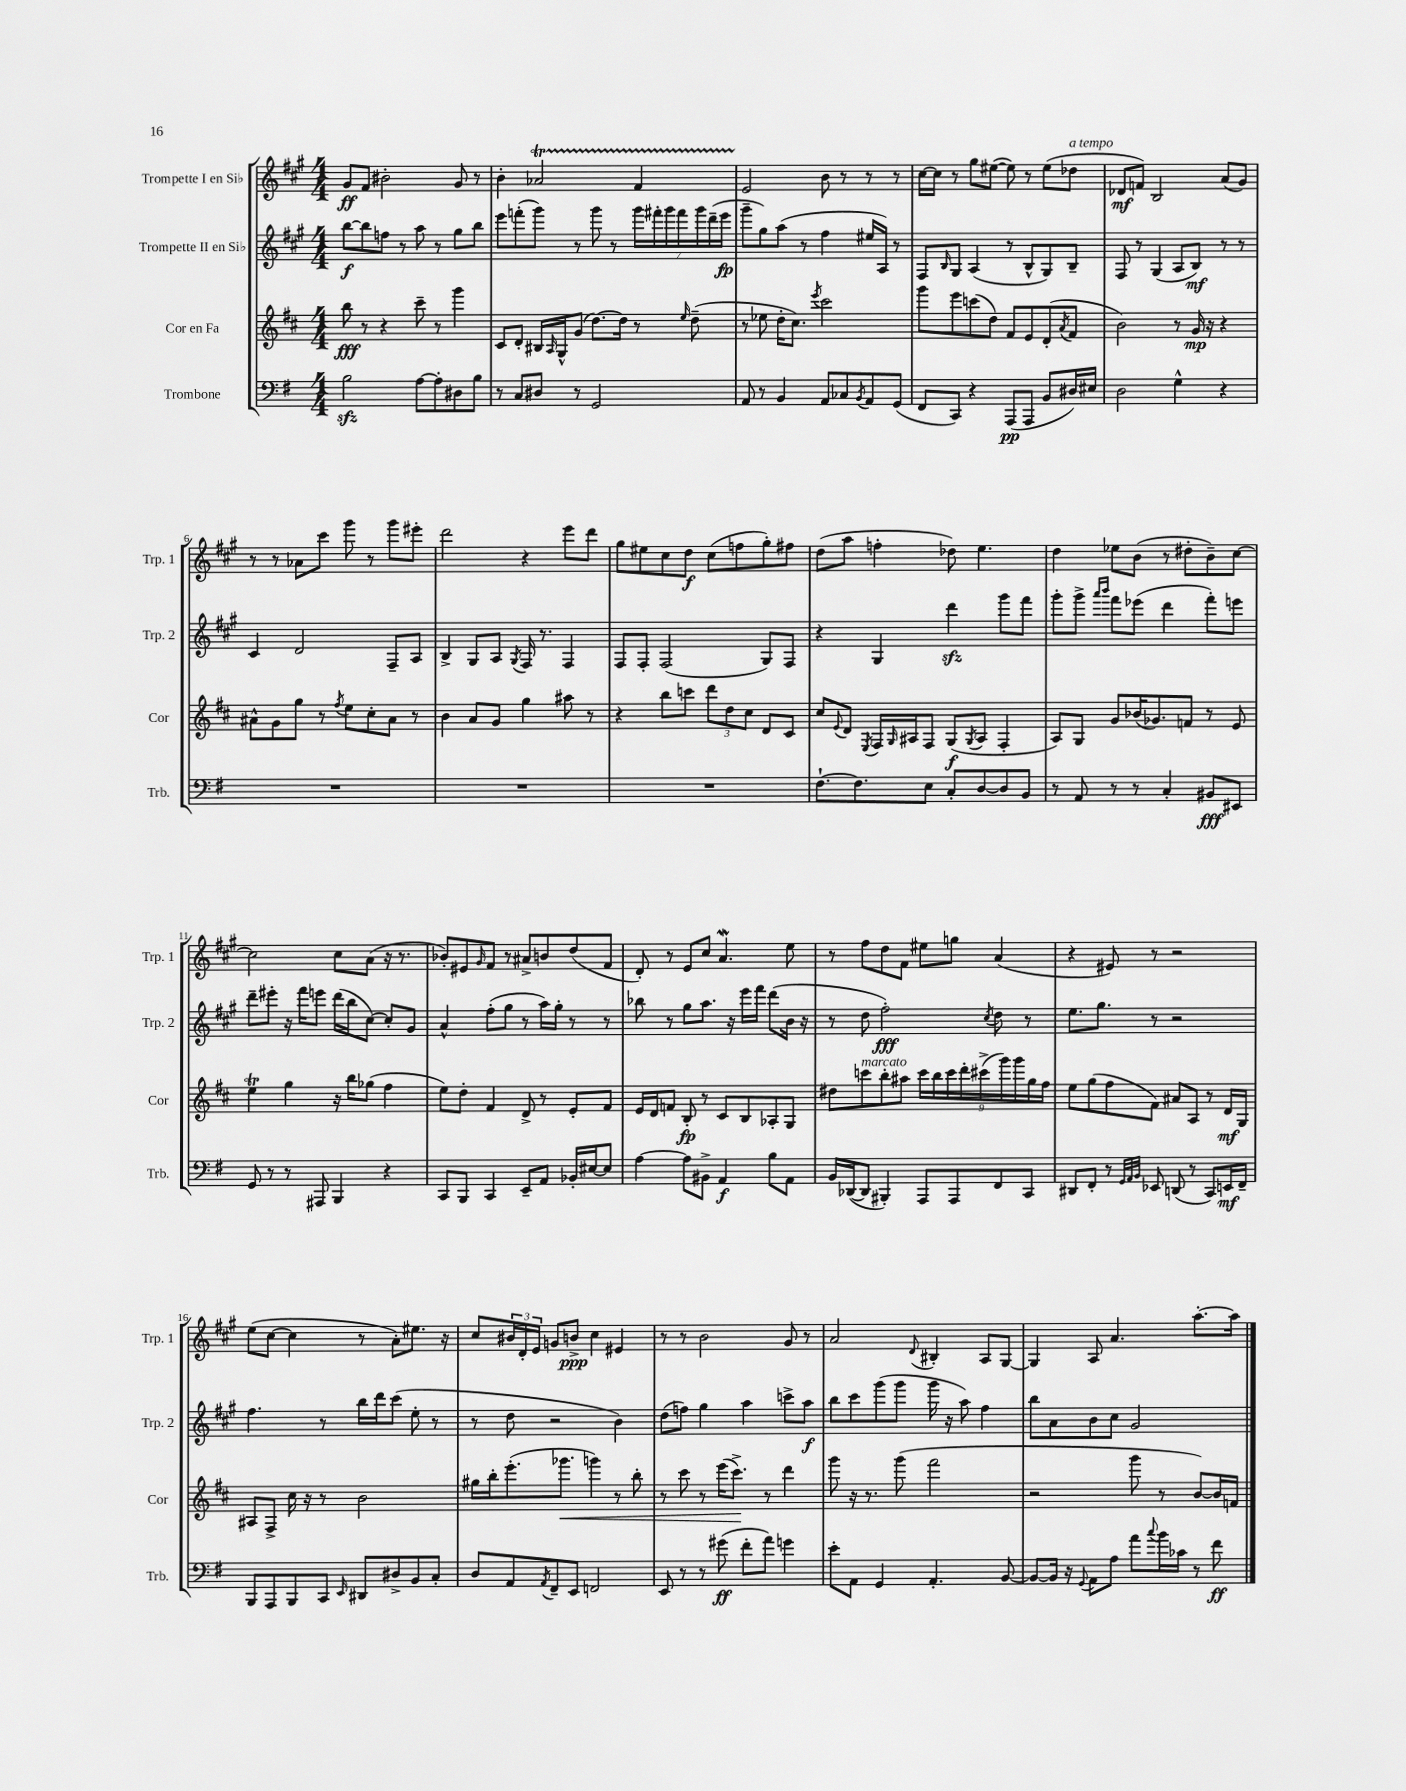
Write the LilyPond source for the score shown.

<<
\new StaffGroup <<
\new Staff = "s0" \with { instrumentName = "Trompette I en Sib" shortInstrumentName = "Trp. 1" } {
    \clef treble \key a \major \numericTimeSignature \time 4/4
    gis'8\ff fis'8 bis'2-. gis'8 r8 |
    b'4-. aes'2\startTrillSpan fis'4 |
    e'2\stopTrillSpan b'8 r8 r8 r8 |
    cis''16~ cis''16 r8 gis''8 eis''8~( eis''8) r8 eis''8( des''8^\markup { \italic "a tempo" } |
    des'8\mf f'8) b2 a'8( gis'8) |
    r8 r8 aes'8 cis'''8 gis'''8 r8 gis'''8 eis'''8-. |
    d'''2 r4 e'''8 d'''8 |
    gis''8 eis''8 cis''8 d''8\f cis''8( f''8 gis''8-.) fis''8 |
    d''8( a''8 f''4-. des''8) e''4. |
    d''4 ees''8 b'8( r8 dis''8-. b'8--) cis''8~ |
    cis''2 cis''8 a'8( r16 r8. |
    bes'8-.) eis'8 \grace { gis'16 } fis'8 r8 ais'8-> b'8 d''8( fis'8 |
    d'8-.) r8 e'8 cis''8 a'4.\mordent e''8 |
    r8 fis''8 d''8 fis'8 eis''8 g''8 a'4( |
    r4 eis'8) r8 r2 |
    e''8( cis''8~ cis''4 r8 a'8-.) eis''8. r16 |
    cis''8 \tuplet 3/2 { bis'16 d'16-. e'16 } g'8 b'8->\ppp cis''4 eis'4 |
    r8 r8 b'2 gis'8 r8 |
    a'2 \appoggiatura { d'8 } bis4-. a8 gis8~ |
    gis4 a8 a'4. a''8.~-. a''16 \bar "|." |
}
\new Staff = "s1" \with { instrumentName = "Trompette II en Sib" shortInstrumentName = "Trp. 2" } {
    \clef treble \key a \major \numericTimeSignature \time 4/4
    b''8~\f b''8 f''8 r8 a''8 r8 gis''8 b''8 |
    e'''8 f'''8-.( gis'''8) r8 gis'''8 r8 \tuplet 7/4 { gis'''16 fis'''16-. gis'''16 fis'''16 gis'''16 d'''16--( e'''16\fp } |
    gis'''8-- gis''8) a''8( r8 fis''4 eis''16 a16) r8 |
    fis8 \grace { b16 } gis8 a4( r8 b8-^ gis8) b8-- |
    fis8 r8 gis4( a8 b8\mf) r8 r8 |
    cis'4 d'2 fis8-- a8 |
    b4-> gis8 a8 \acciaccatura { gis8 } fis16 r8. fis4 |
    fis8 fis8-. fis2( gis8) fis8 |
    r4 gis4 d'''4\sfz gis'''8 fis'''8 |
    gis'''8-. gis'''8-> \grace { a'''16 b'''16 } fis'''8 ees'''8( d'''4 fis'''8-.) e'''8 |
    d'''8-- eis'''8-. r16 fis'''16 e'''8 d'''16( b''16 cis''8~) cis''8-. gis'8 |
    a'4-^ fis''8-.( gis''8 r8 a''16) gis''16-. r8 r8 |
    bes''8 r8 gis''8 a''8. r16 e'''16 fis'''16 d'''8( b'16 r16 |
    r8 d''8 fis''2-.\fff) \acciaccatura { cis''8 } d''8 r8 |
    e''8. gis''8. r8 r2 |
    fis''4. r8 b''16 d'''16 cis'''8( e''8-. r8 |
    r8 d''8 r2 b'4) |
    d''8( f''8) gis''4 a''4 c'''8-> a''8\f |
    b''8 cis'''8 gis'''8( gis'''8 gis'''16 r16 a''8) fis''4 |
    b''8 a'8 b'8 cis''8 gis'2 \bar "|." |
}
\new Staff = "s2" \with { instrumentName = "Cor en Fa" shortInstrumentName = "Cor" } {
    \clef treble \key d \major \numericTimeSignature \time 4/4
    b''8\fff r8 r4 cis'''8-- r8 g'''4 |
    cis'8 d'8-. bis16 \grace { a16 } g16-^ g'8( d''8.~) d''16 r8 \grace { e''16 } d''8--( |
    r8 ees''8 d''16-. cis''8.) \acciaccatura { e'''8 } cis'''2 |
    g'''8 e'''8 c'''8( d''8) fis'8 e'8 d'8-.( \acciaccatura { a'8 } fis'8 |
    b'2) r8 g'16\mp r16 r4 |
    ais'8-^ g'8 g''8 r8 \acciaccatura { fis''8 } e''8 cis''8-. ais'8 r8 |
    b'4 a'8 g'8 g''4 ais''8 r8 |
    r4 b''8 c'''8 \tuplet 3/2 { d'''8 d''8 cis''8 } d'8 cis'8 |
    cis''8 \appoggiatura { e'8 } d'8 \acciaccatura { e8 } fis16 \grace { g16 } ais16 fis8 g8\f( \acciaccatura { g8 } ais8 fis4-. |
    a8) g8 g'8 bes'16( ges'8.) f'8 r8 e'8 |
    e''4\trill g''4 r16 b''16 ges''8( fis''4 |
    e''8) d''8-. fis'4 d'8-> r8 e'8-. fis'8 |
    e'16 d'16 f'8 b8-.\fp r8 cis'8 b8 aes8-. g8 |
    dis''8 c'''8^\markup { \italic "marcato" } b''8-. ais''8 \tuplet 9/8 { c'''16 b''16 c'''16 d'''16-. cis'''16->( g'''16) g'''16 g''16 fis''16 } |
    e''8 g''8( fis''8 fis'8) ais'8 a8 r8 d'16\mf g16 |
    ais8 fis8-> cis''16 r16 r8 b'2 |
    gis''16 b''16-. e'''8.-.( ges'''8.\< g'''4) r8 b''8-. |
    r8 cis'''8 r8 e'''16( cis'''8.->\!) r8 d'''4 |
    g'''8 r16 r8. g'''8( fis'''2 |
    r2 g'''8 r8 b'8~) b'16 f'16 \bar "|." |
}
\new Staff = "s3" \with { instrumentName = "Trombone" shortInstrumentName = "Trb." } {
    \clef bass \key g \major \numericTimeSignature \time 4/4
    b2\sfz a8~ a8-. dis8 b8 |
    r8 c8 dis8 r8 g,2 |
    a,8 r8 b,4 a,8 ces8 \acciaccatura { b,8 } a,8 g,8( |
    fis,8 c,8) r4 a,,8\pp( a,,8 b,8 dis16) eis16 |
    d2 g4-^ r4 |
    R1 |
    R1 |
    R1 |
    fis8.~-! fis8. e8 c8-. d8~ d8 b,8 |
    r8 a,8 r8 r8 c4-. bis,8\fff eis,8 |
    g,8 r8 r8 ais,,8 b,,4 r4 |
    c,8 b,,8 c,4 e,8-- a,8 bes,16-. eis16~ eis8 |
    a4~ a8 bis,8-> a,4\f b8 a,8 |
    b,16 des,16~( des,8 bis,,4-.) a,,8 a,,8 fis,8 c,8 |
    dis,8 fis,8-. r8 \grace { g,32 a,32 b,32 } ees,8 d,8( r8 c,8) e,16\mf fis,16-- |
    b,,8 a,,8 b,,8 c,8 \grace { e,16 } dis,8 dis8-> b,8 c8-. |
    d8 a,8 \acciaccatura { a,8 } fis,8-- e,8 f,2 |
    e,8 r8 r8 gis'8\ff( fis'8-. a'8) g'4 |
    e'8-. a,8 g,4 a,4.-. b,8~ |
    b,8~ b,16 r16 \appoggiatura { g,8 } a,8 a8 a'8 \appoggiatura { c''8 } b'16 ces'16 r8 fis'8\ff \bar "|." |
}
>>
>>
